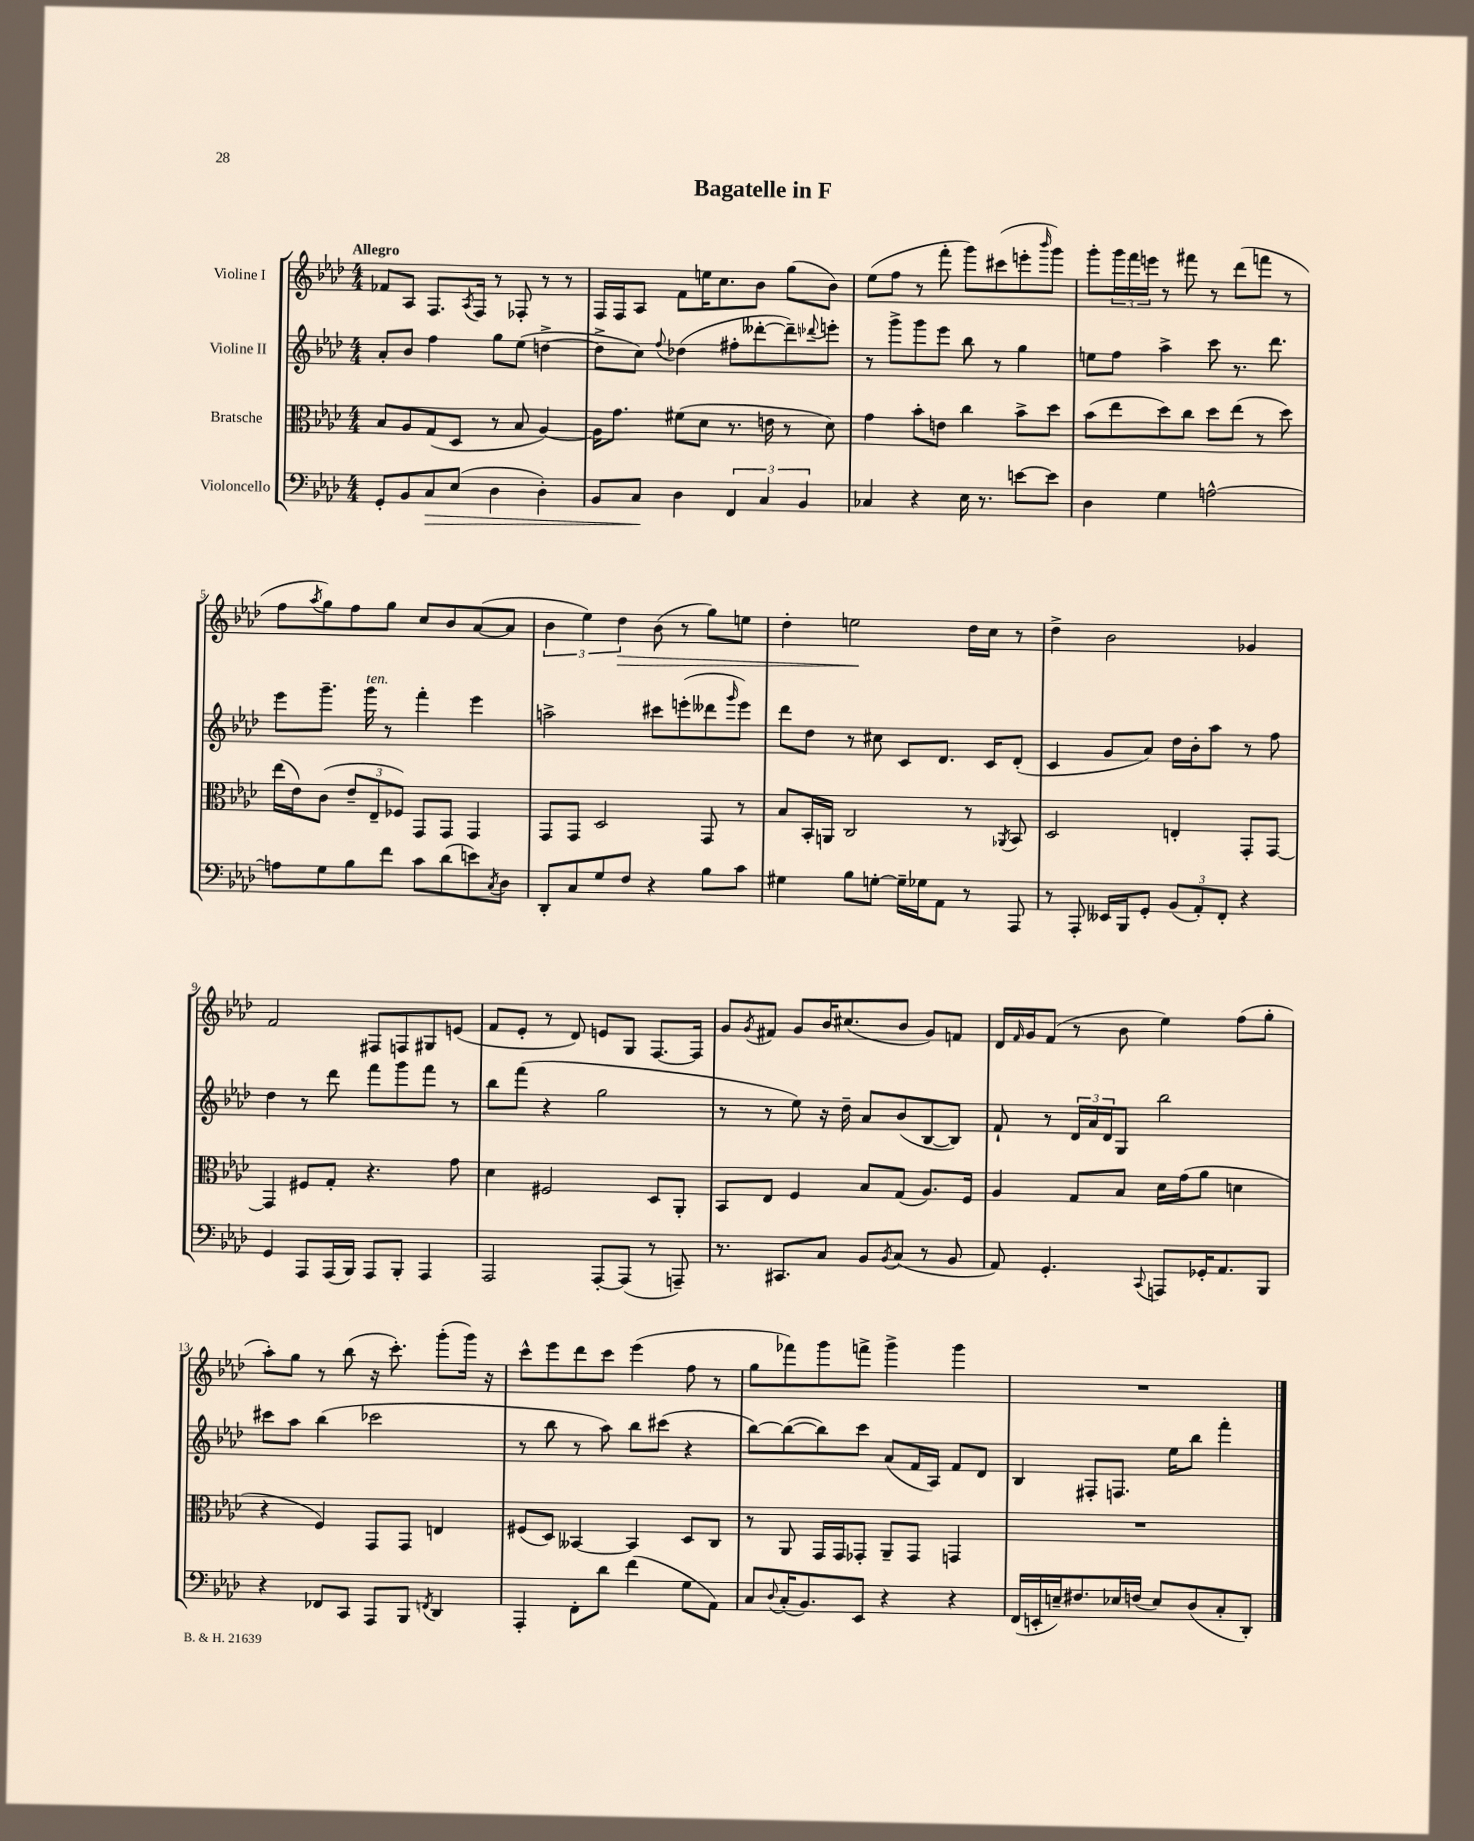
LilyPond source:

\header { title = "Bagatelle in F" }
<<
\new StaffGroup <<
\new Staff = "s0" \with { instrumentName = "Violine I" } {
    \clef treble \key aes \major \numericTimeSignature \time 4/4 \tempo "Allegro"
    fes'8 aes8 f8. \acciaccatura { aes8 } f16 r8 fes8-. r8 r8 |
    f16 f16 aes8 f'8 e''16 c''8. bes'8 g''8( bes'8) |
    ees''8( f''8 r8 f'''8-. g'''8) cis'''8( e'''8-. \grace { bes'''16 } g'''8) |
    g'''8-. \tuplet 3/2 { g'''16 f'''16 e'''16 } r8 fis'''8 r8 des'''8( f'''8 r8 |
    f''8 \acciaccatura { aes''8 } g''8) f''8 g''8 c''8 bes'8 aes'8~( aes'8 |
    \tuplet 3/2 { bes'4 ees''4) des''4\> } bes'8( r8 g''8) e''8 |
    des''4-. e''2\! des''16 c''16 r8 |
    des''4-> bes'2 ges'4 |
    f'2 fis8 f8 gis8 e'8( |
    f'8 ees'8-. r8 des'8) e'8 g8 f8.~ f16 |
    g'8 \acciaccatura { g'8 } fis'8 g'8 bes'16 cis''8.( bes'8 g'8) f'8 |
    des'16 \grace { f'16 } g'16 f'8( r8 bes'8 ees''4) f''8( g''8-. |
    aes''8-.) g''8 r8 bes''8( r16 c'''8.-.) g'''8-.( g'''16) r16 |
    c'''8-^ ees'''8 des'''8 c'''8 ees'''4( f''8 r8 |
    g''8 fes'''8) g'''8 f'''8-> g'''4-> g'''4 |
    R1 \bar "|." |
}
\new Staff = "s1" \with { instrumentName = "Violine II" } {
    \clef treble \key aes \major \numericTimeSignature \time 4/4
    aes'8-. bes'8 f''4 g''8 ees''8( d''4~-> |
    d''8-> c''8) \appoggiatura { f''8 } des''4( fis''8-. deses'''8~-. deses'''8--) \appoggiatura { des'''8 } e'''8-. |
    r8 g'''8-> g'''8 ees'''8 bes''8 r8 g''4 |
    e''8 f''8 aes''4-> c'''8 r8. des'''8. |
    ees'''8 g'''8.-- g'''16^\markup { \italic "ten." } r8 f'''4-. ees'''4 |
    a''2-> cis'''8 e'''8-.( deses'''8 \grace { g'''16 } e'''8) |
    des'''8 des''8 r8 cis''8 c'8 des'8. c'16 des'8-.( |
    c'4 g'8 aes'8) des''16 bes'16-. aes''8 r8 f''8 |
    des''4 r8 des'''8 f'''8 g'''8 f'''8 r8 |
    bes''8 f'''8( r4 g''2 |
    r8 r8 ees''8) r16 des''16-- aes'8 bes'8( bes8~ bes8) |
    f'8-! r8 \tuplet 3/2 { des'16 aes'16 des'16 } g8 bes''2 |
    cis'''8 aes''8 bes''4( ces'''2 |
    r8 bes''8 r8 aes''8) bes''8 cis'''8( r4 |
    bes''8~) bes''8~( bes''8) c'''8 aes'8( f'16 aes16) f'8 des'8 |
    bes4 fis8-. f8. ees''16 bes''8 f'''4-. \bar "|." |
}
\new Staff = "s2" \with { instrumentName = "Bratsche" } {
    \clef alto \key aes \major \numericTimeSignature \time 4/4
    bes8 aes8 g8( des8 r8 bes8 aes4~) |
    aes16 g'8. fis'8( des'8 r8. e'16 r8 des'8) |
    g'4 bes'8-. e'8 c''4 bes'8-> des''8 |
    bes'8( ees''8 des''8) c''8 des''8 ees''8( r8 des''8) |
    ees''16( ees'16) c'8( \tuplet 3/2 { ees'8-- ees8-- fes8) } g,8 g,8 g,4 |
    g,8 g,8 des2 g,8 r8 |
    bes8 bes,16-. a,16 c2 r8 \acciaccatura { aes,8 } bes,8 |
    des2 e4-. g,8-. g,8~ |
    g,4 fis8 g8-. r4. g'8 |
    des'4 fis2 des8 aes,8-. |
    bes,8 ees8 f4 bes8 g8( aes8.) f16 |
    aes4 g8 bes8 des'16 g'16( aes'8 d'4 |
    r4 f4) g,8 g,8 e4 |
    fis8( des8) beses,4~ beses,4 des8 c8 |
    r8 aes,8 g,16 g,16 ges,8-. aes,8-- ges,8 g,4 |
    R1 \bar "|." |
}
\new Staff = "s3" \with { instrumentName = "Violoncello" } {
    \clef bass \key aes \major \numericTimeSignature \time 4/4
    g,8-. bes,8 c8\> ees8( des4 des4-.) |
    bes,8 c8\! des4 \tuplet 3/2 { f,4 c4 bes,4 } |
    ces4 r4 ees16 r8. e'8~ e'8 |
    des4 g4 a2~-^ |
    a8 g8 bes8 f'8 c'8 des'8( e'8) \acciaccatura { c8 } des8 |
    des,8-. c8 g8 f8 r4 bes8 c'8 |
    gis4 bes8 g8~-. g16-- ges16 aes,8 r8 aes,,8 |
    r8 aes,,8-. eeses,16 bes,,16 g,8-. \tuplet 3/2 { bes,8( aes,8-.) f,8-. } r4 |
    g,4 aes,,8 aes,,16( bes,,16) aes,,8 bes,,8-. aes,,4 |
    aes,,2 aes,,8~-. aes,,8( r8 a,,8--) |
    r8. cis,8. c8 bes,8 \acciaccatura { bes,8 } c8( r8 bes,8 |
    aes,8) g,4.-. \appoggiatura { c,8 } a,,8 ges,16-. aes,8. bes,,8 |
    r4 fes,8 c,8 aes,,8 bes,,8 \acciaccatura { f,8 } des,4 |
    aes,,4-. f,8-. des'8 f'4( g8 aes,8) |
    c8 \appoggiatura { des8 } c16-.( bes,8.) ees,8 r4 r4 |
    f,16( e,16-. e16--) fis8. ees16 f16( ees8) des8( c8-. des,8-.) \bar "|." |
}
>>
>>
